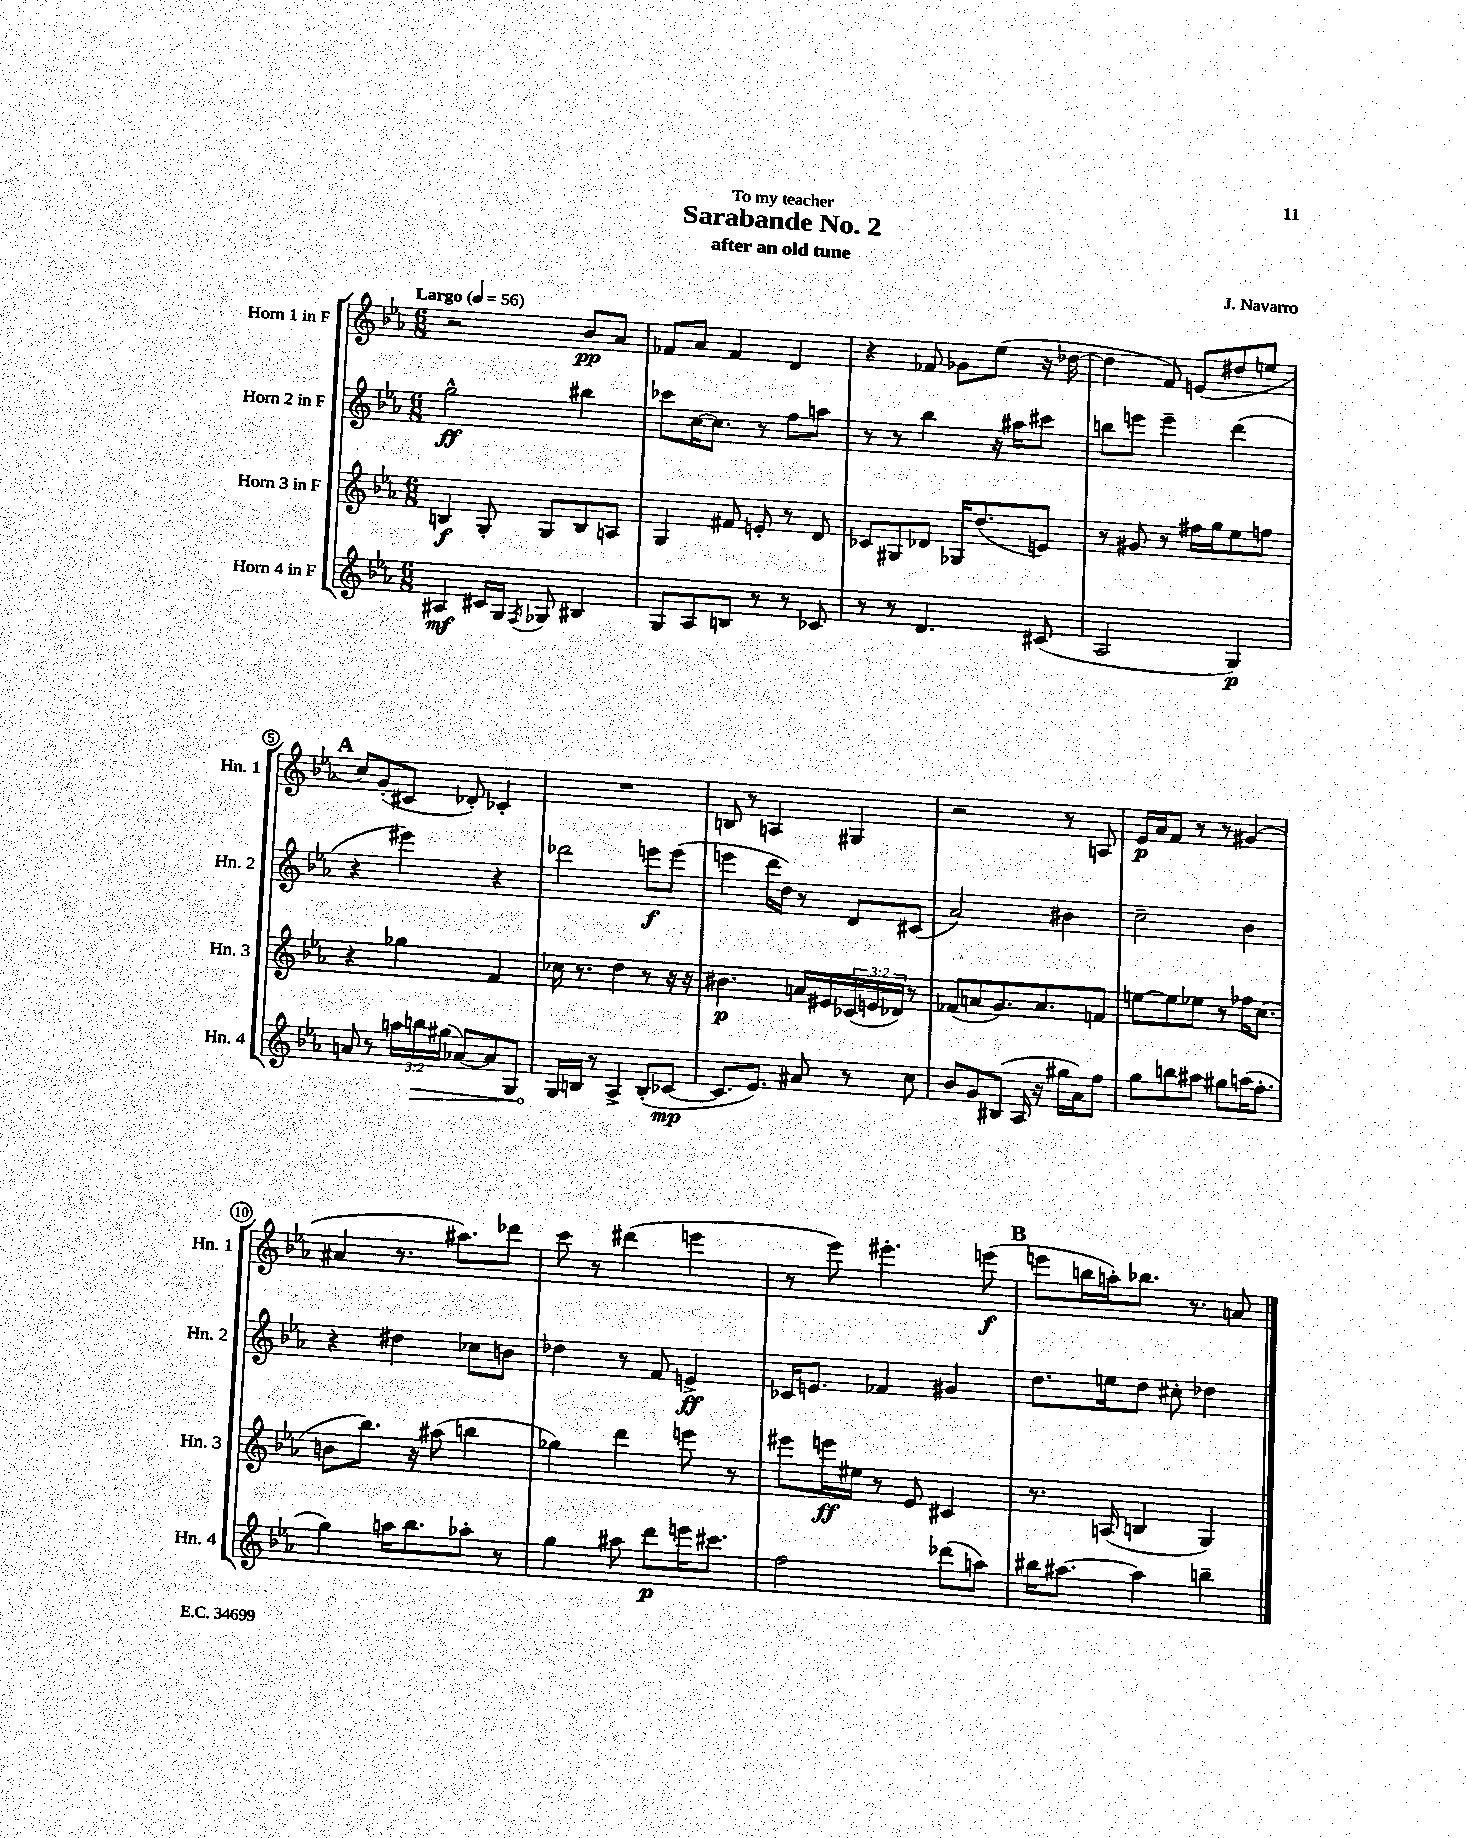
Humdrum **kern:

**kern	**dynam	**kern	**dynam	**kern	**dynam	**kern	**dynam
*part4	*part4	*part3	*part3	*part2	*part2	*part1	*part1
*staff4	*staff4	*staff3	*staff3	*staff2	*staff2	*staff1	*staff1
*I"Horn 4 in F	*	*I"Horn 3 in F	*	*I"Horn 2 in F	*	*I"Horn 1 in F	*
*I'Hn. 4	*	*I'Hn. 3	*	*I'Hn. 2	*	*I'Hn. 1	*
*clefG2	*	*clefG2	*	*clefG2	*	*clefG2	*
*k[b-e-a-]	*	*k[b-e-a-]	*	*k[b-e-a-]	*	*k[b-e-a-]	*
*M6/8	*	*M6/8	*	*M6/8	*	*M6/8	*
*MM56	*	*MM56	*	*MM56	*	*MM56	*
=1	=1	=1	=1	=1	=1	=1	=1
!	!	!	!	!	!	!LO:TX:a:B:t=Largo	!
4A#X/	mf	4Bn/	f	2gg^^\	ff	2r	.
16c#X/LL	.	8G'/	.	.	.	.	.
16G/JJ	.	.	.	.	.	.	.
8qF/	.	.	.	.	.	.	.
8G-X/	.	8G/L	.	.	.	.	.
4B#X/	.	8B/	.	4bb#X\	.	8b-/L	pp
.	.	8An/J	.	.	.	8a-/J	.
=2	=2	=2	=2	=2	=2	=2	=2
8G/L	.	4G/	.	8ccc-X\L	.	8f-X/L	.
8A-/	.	.	.	[16cc\K	.	8a-/J	.
.	.	.	.	8.cc\J]	.	.	.
8Bn/J	.	8f#X/	.	.	.	4f-/	.
8r	.	8en'/	.	8r	.	.	.
8r	.	8r	.	8ff\L	.	4d/	.
8c-X/	.	8d/	.	8aan\J	.	.	.
=3	=3	=3	=3	=3	=3	=3	=3
8r	.	8c-X/L	.	8r	.	4r	.
8r	.	8G#X/	.	8r	.	.	.
4.d/	.	8d-X/J	.	4bb-\	.	8f-X/	.
.	.	16G-X/KL	.	.	.	8g-X\L	.
.	.	(8.dd/	.	.	.	.	.
.	.	.	.	16r	.	(8ee-\J	.
.	.	.	.	16aa#X\KL	.	.	.
(8c#X/	.	8en/J)	.	8ccc#X\J	.	16r	.
.	.	.	.	.	.	[16dd-X\	.
=4	=4	=4	=4	=4	=4	=4	=4
2A-/	.	8r	.	8bbn\L	.	4dd-\]	.
.	.	8g#X/	.	8eeen\J	.	.	.
.	.	8r	.	4eee~\	.	8f/)	.
.	.	16ff#X\LL	.	.	.	(8en/L	.
.	.	16gg\J	.	.	.	.	.
4G/)	p	8ee-\	.	(4ddd\	.	8dd#X/	.
.	.	8ffn\J	.	.	.	8een/J	.
!!LO:LB:g=z
!!LO:REH:place=s1:t=A
=5	=5	=5	=5	=5	=5	=5	=5
8an/	.	4r	.	4r	.	8cc/L)	.
8r	.	.	.	.	.	(8g'/	.
24aan\LL	.	4gg-X\	.	4eee#X\)	.	8c#X/J	.
!	!LO:HP:b	!	!	!	!	!	!
24bbn\	>	.	.	.	.	.	.
(24gg#X\JJ	.	.	.	.	.	.	.
[8a-X/L)	.	.	.	.	.	8d-X'/)	.
8a-/]	.	4f/	.	4r	.	4c-X'/	.
8G/J	.	.	.	.	.	.	.
=6	=6	=6	=6	=6	=6	=6	=6
16G/LL	.	16cc-X\	.	2ddd-X\	.	2.r	.
16Bn/JJ	]	8.r	.	.	.	.	.
8r	.	.	.	.	.	.	.
4A-^/	.	4dd\	.	.	.	.	.
(8B'/L	.	8r	.	8eeen\L	f	.	.
[8c-X/J	mp	16r	.	(8eee\J	.	.	.
.	.	16r	.	.	.	.	.
=7	=7	=7	=7	=7	=7	=7	=7
8.c-/L]	.	4.b#X\	p	4eeen\	.	8Bn/	.
.	.	.	.	.	.	8r	.
8.e-/J)	.	.	.	.	.	.	.
.	.	.	.	16ddd\LL	.	4An/	.
.	.	.	.	16dd\JJ)	.	.	.
8a#X/	.	16an/LL	.	8r	.	.	.
.	.	16e#X/	.	.	.	.	.
8r	.	(24c-X/	.	8d/L	.	4G#X/	.
.	.	24en/	.	.	.	.	.
.	.	24d-X/JJ)	.	.	.	.	.
8cc\	.	8r	.	(8c#X/J	.	.	.
=8	=8	=8	=8	=8	=8	=8	=8
8b-/L	.	(8f-X/L	.	2a-/)	.	2r	.
8g/	.	8an/	.	.	.	.	.
(8B#X/J	.	8.g/)	.	.	.	.	.
16A-/	.	.	.	.	.	.	.
16r	.	8.a/	.	.	.	.	.
16gg#X\LL	.	.	.	4b#X\	.	8r	.
16a-\J)	.	.	.	.	.	.	.
8ff\J	.	8fn/J	.	.	.	8An/	.
=9	=9	=9	=9	=9	=9	=9	=9
8gg\L	.	[8een\L	.	2cc~\	.	16e-/LL	p
.	.	.	.	.	.	16a-/J	.
8bbn\	.	8ee\]	.	.	.	8f/J	.
8aa#X\J	.	8ee-X\J	.	.	.	8r	.
8gg#X\L	.	8r	.	.	.	8r	.
(16aan\K	.	16ff-X\KL	.	4b-\	.	(4g#X/	.
8.ff'\J	.	(8.cc\J	.	.	.	.	.
!!LO:LB:g=z
=10	=10	=10	=10	=10	=10	=10	=10
4gg\)	.	8bn\L	.	4r	.	4a#X/	.
.	.	8.bb-\J)	.	.	.	.	.
16aan\KL	.	.	.	4dd#X\	.	8.r	.
8.bb-\	.	16r	.	.	.	.	.
.	.	(8aa#X\	.	.	.	.	.
.	.	.	.	.	.	8.aa#X\L)	.
8aa-X'\J	.	4bbn\	.	8cc-X\L	.	.	.
8r	.	.	.	8bn\J	.	8ddd-X\J	.
=11	=11	=11	=11	=11	=11	=11	=11
4gg\	.	4gg-X\)	.	4dd-X\	.	8ccc\	.
.	.	.	.	.	.	8r	.
8aa#X\	.	4ddd\	.	8r	.	(4ddd#X\	.
8ddd\L	p	.	.	8f/	.	.	.
16eeen\K	.	8eeen\	.	4en^/	ff	4eeen\	.
8.ccc#X\J	.	.	.	.	.	.	.
.	.	8r	.	.	.	.	.
=12	=12	=12	=12	=12	=12	=12	=12
2ff\	.	8eee#X\L	.	16c-X/KL	.	8r	.
.	.	.	.	8.en/J	.	.	.
.	.	16eeen\L	ff	.	.	8eee-\)	.
.	.	16ee#X\JJ	.	.	.	.	.
.	.	8r	.	4f-X/	.	4.eee#X'\	.
.	.	8e-/	.	.	.	.	.
(8ddd-X\L	.	4c#X/	.	4g#X/	.	.	.
8aan\J)	.	.	.	.	.	(8eeen\	f
!!LO:REH:place=s1:t=B
=13	=13	=13	=13	=13	=13	=13	=13
16bb#X\KL	.	8.r	.	8.dd\L	.	8eeen\L	.
[8.aa#X\J	.	.	.	.	.	.	.
.	.	.	.	.	.	16bbn\L	.
.	.	(16An/	.	16een\k	.	16aan'\J)	.
4aa#\]	.	4Bn/	.	8dd\J	.	8.bb-X\J	.
.	.	.	.	8cc#X'\	.	.	.
.	.	.	.	.	.	8.r	.
4bbn~\	.	4G/)	.	4dd-X\	.	.	.
.	.	.	.	.	.	8an/	.
==	==	==	==	==	==	==	==
*-	*-	*-	*-	*-	*-	*-	*-
